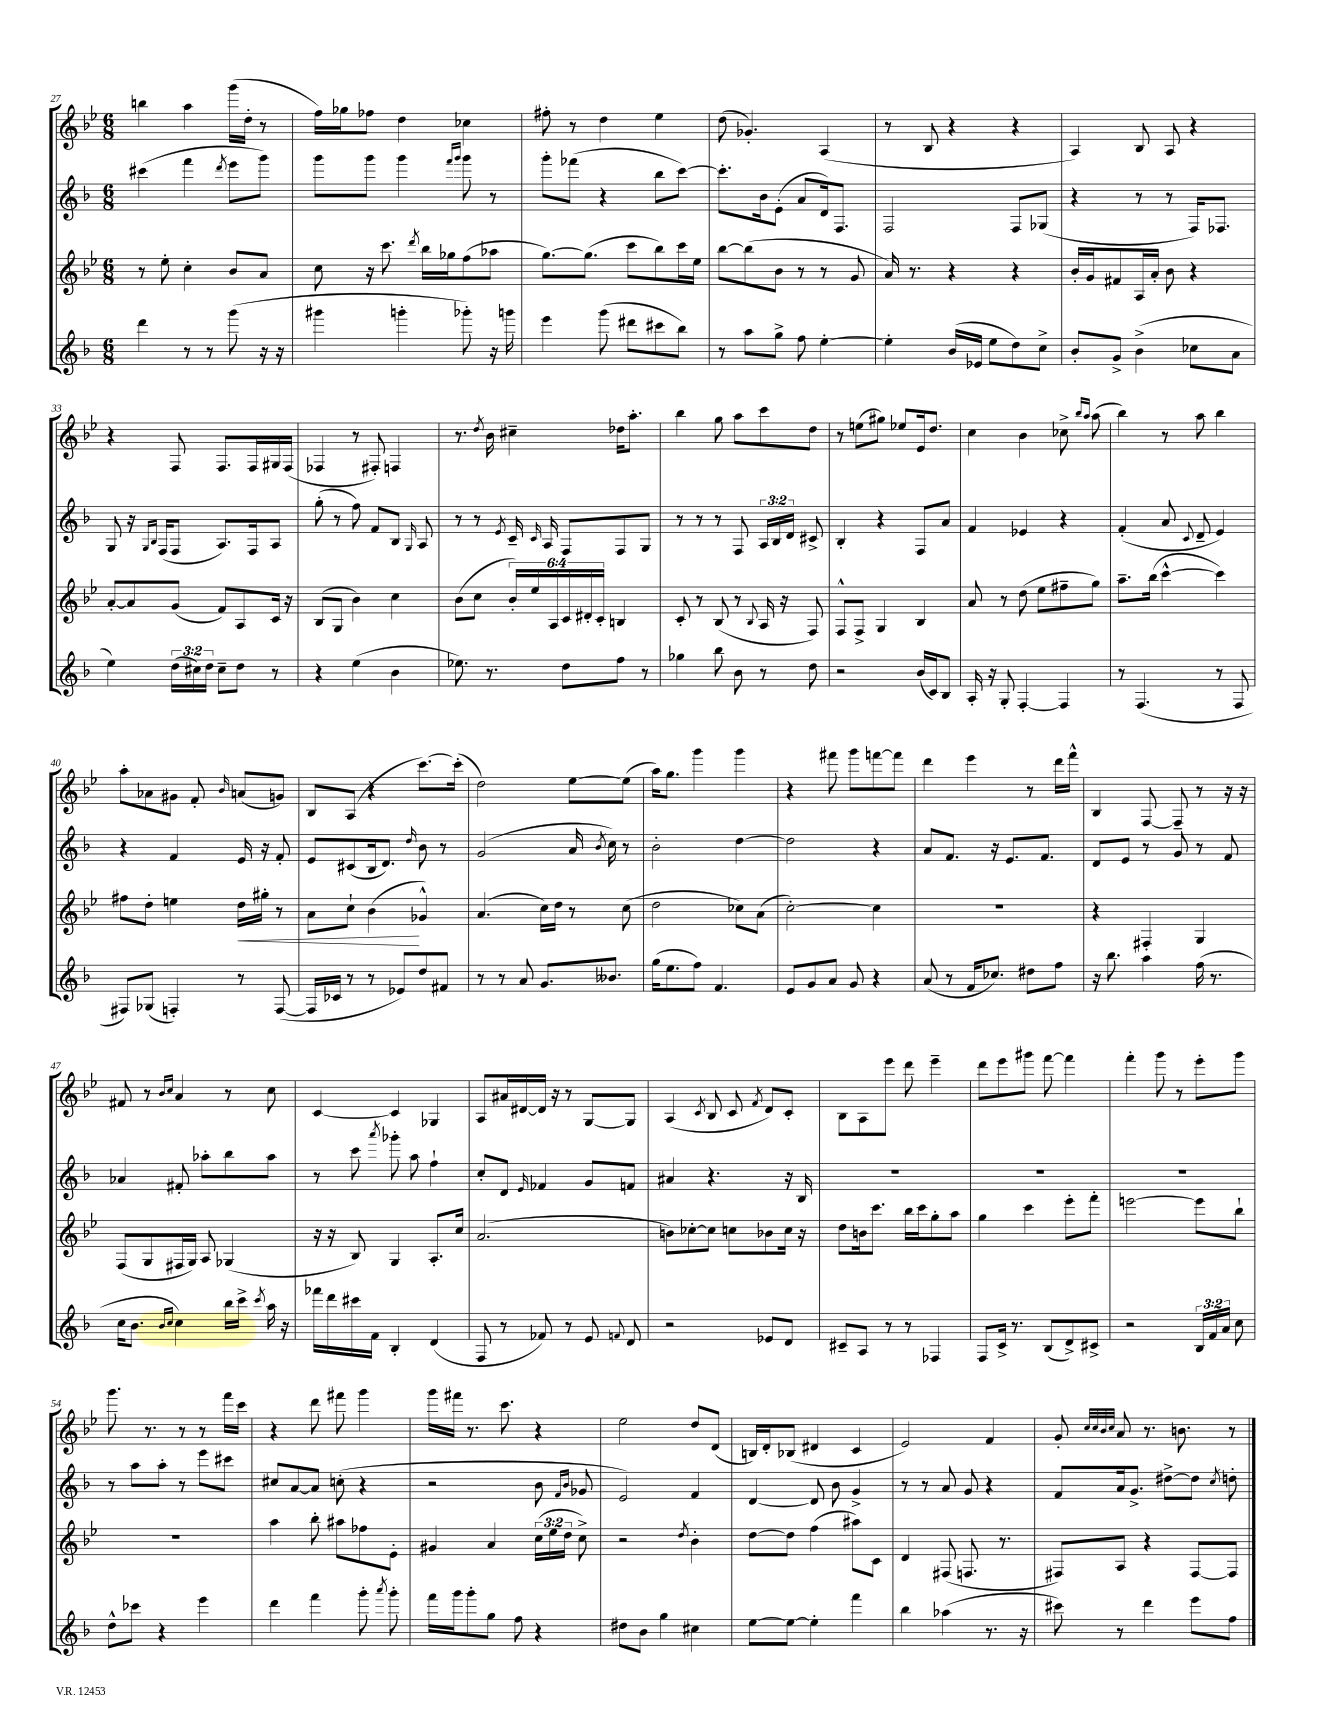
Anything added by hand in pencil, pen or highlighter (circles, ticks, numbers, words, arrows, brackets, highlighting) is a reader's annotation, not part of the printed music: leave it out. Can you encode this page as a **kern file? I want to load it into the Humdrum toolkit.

**kern	**kern	**kern	**kern
*staff4	*staff3	*staff2	*staff1
*clefG2	*clefG2	*clefG2	*clefG2
*k[b-]	*k[b-e-]	*k[b-]	*k[b-e-]
*M6/8	*M6/8	*M6/8	*M6/8
4ddd	8r	(4ccc#	4bb
.	8ee-'	.	.
8r	4cc'	4fff	4aa
8r	.	.	.
.	.	8qddd	.
(8ggg	8b-	8eee	(16ggg
.	.	.	16dd'
16r	8a	8ggg)	8r
16r	.	.	.
=	=	=	=
4ggg#	8cc	8ggg	16ff)
.	.	.	16gg-
.	16r	8ggg	8ff-
.	8.ccc	.	.
4ggg'	.	4ggg	4dd
.	8qddd	.	.
.	16bb-	.	.
.	16gg-	.	.
.	.	16qqfff	.
.	.	16qqggg	.
8ggg-')	(8ff	8ggg	4cc-
16r	8aa-	8r	.
16ggg	.	.	.
=	=	=	=
4eee	[8.gg)	8ggg'	8ff#'
.	.	(8fff-	8r
.	(8.gg]	.	.
(8ggg	.	4r	4dd
8ddd#	8ccc	.	.
8ccc#	8bb-)	8bb-	4ee-
8bb-)	16ccc	[8ccc)	.
.	16ee-	.	.
=	=	=	=
8r	[8bb-	8.ccc']	(8dd
8aa	(8bb-]	.	4.g-')
.	.	16b-	.
8gg^	8b-	(8e'	.
8ff	8r	8a	.
[4ee'	8r	16d)	(4A
.	.	8.F	.
.	8g	.	.
=	=	=	=
4ee']	16a)	2F	8r
.	8.r	.	.
.	.	.	8B-
(16b-	4r	.	4r
16e-	.	.	.
8ee	.	.	.
8dd)	4r	8F	4r
8cc^	.	(8G-	.
=	=	=	=
8b-'	16b-'	4r	4A)
.	16g	.	.
8g^	8f#	.	.
(4b-^	16A	8r	8B-
.	16a'	.	.
.	8b-	8r	8A
8cc-	4r	16F)	4r
.	.	8.F-	.
8a	.	.	.
=	=	=	=
4ee)	[8a'	8G	4r
.	8a]	16r	.
.	.	16qqG	.
.	.	16qqB-	.
.	.	(16F	.
(24dd	(8g	8F	8F
24cc#)	.	.	.
24dd	.	.	.
8cc#~	8f)	8.A)	8.F
8dd	8A	.	.
.	.	16F	16F
8r	16c	8A	16G#
.	16r	.	(16F
=	=	=	=
4r	(8B-	(8gg'	4F-
.	8G	8r	.
(4ee	4b-)	8ff)	8r
.	.	8f	8F#')
4b-	4cc	8B-	4F
.	.	16qqG	.
.	.	8A	.
=	=	=	=
8.ee-)	(8b-	8r	8.r
.	8cc	8r	.
.	.	.	8qdd
8.r	.	.	16b-
.	.	8qe	.
.	24b-')	16c~	4cc#~
.	24ee-	.	.
.	.	16qqc	.
.	.	16A	.
.	24A	.	.
8dd	24c	8F	.
.	24d#'	.	.
.	24c'	.	.
8ff	4B	8F	16dd-
.	.	.	8.aa'
8r	.	8G	.
=	=	=	=
4gg-	8c'	8r	4bb-
.	8r	8r	.
8bb-	(8B-	8r	8gg
8b-	8r	8F	8aa
.	8qqB-	.	.
8r	16A	24A	8ccc
.	.	24B-	.
.	16r	.	.
.	.	24d	.
8dd	8F)	8c#^	8dd
=	=	=	=
2r	8F^^	4B-'	8r
.	8F^	.	(8ee
.	4G	4r	8gg#)
.	.	.	8ee-
(16b-	4B-	8F	16e-
16c)	.	.	8.dd
8B-	.	8a	.
=	=	=	=
16A'	8a	4f	4cc
16r	.	.	.
8G'	8r	.	.
[4F'	(8dd	4e-	4b-
.	8ee-	.	.
4F]	8ff#~	4r	8cc-^
.	.	.	16qqbb-
.	.	.	16qqaa
.	8gg)	.	(8aa
=	=	=	=
8r	8.aa~	(4f'	4bb-)
(4.F	.	.	.
.	(16bb-	.	.
.	[4ccc^^	8a	8r
.	.	8qqc	.
.	.	8d~	8aa
8r	4ccc])	4e)	4bb-
8F	.	.	.
=	=	=	=
8F#)	8ff#	4r	8aa'
(8G-	8dd'	.	8a-
4F')	4ee	4f	8g#
.	.	.	8f'
.	.	.	16qqb-
8r	16dd	16e	(8a
.	16gg#'	16r	.
([8F	8r	8f'	8g)
=	=	=	=
16F]	8a	8e	8B-
16c-	.	.	.
8r	8cc`	(8c#	(8A
8r	(4b-	16B-	4r
.	.	8.d)	.
8e-)	.	.	.
.	.	16qqdd	.
8dd	4g-^^)	8b-	[8.ccc)
8f#	.	8r	.
.	.	.	(16ccc']
=	=	=	=
8r	(4.a	(2g	2dd)
8r	.	.	.
8a	.	.	.
8.g	16cc)	.	.
.	16dd	.	.
.	8r	16a	[8ee-
.	.	8qb-	.
8.b--	.	16cc)	.
.	(8cc	8r	(8ee-]
=	=	=	=
(16gg	2dd	2b-'	16aa)
8.ee	.	.	8.gg
8ff)	.	.	4ggg
4.f	.	.	.
.	8cc-)	[4dd	4ggg
.	(8a	.	.
=	=	=	=
8e	[2cc')	2dd]	4r
8g	.	.	.
8a	.	.	8fff#
8g	.	.	8ggg
4r	4cc]	4r	[8fff
.	.	.	8fff]
=	=	=	=
(8a	2.r	8a	4ddd
8r	.	8.f	.
16f	.	.	4eee-
8.cc-)	.	16r	.
.	.	8.e	.
8dd#	.	.	8r
.	.	8.f	.
8ff	.	.	16ddd
.	.	.	16fff^^
=	=	=	=
16r	4r	8d	4B-
8.bb-	.	.	.
.	.	8e	.
4aa	4F#'	8r	[8F
.	.	8g	8F~]
(16ff	4G	8r	8r
8.r	.	.	.
.	.	8f	16r
.	.	.	16r
=	=	=	=
16cc	(8F	4a-	8f#
8.b-	.	.	.
.	8G	.	8r
16qqb-	.	.	16qqb-
16qqcc	.	.	16qqcc
4cc)	16F#	8f#'	4a
.	16G)	.	.
.	8A	8aa-'	.
16bb-	(4G-	8bb-	8r
16ccc^	.	.	.
8qccc	.	.	.
16aa	.	8aa-	8cc
16r	.	.	.
=	=	=	=
16fff-	16r	8r	[4c
16ddd	16r	.	.
16ccc#	8B-)	8ccc	.
16f	.	.	.
.	.	8qaaa	.
4B-'	4G	8ggg-'	4c]
.	.	8aa	.
(4d	8.A'	4ff`	4G-
.	16cc	.	.
=	=	=	=
8F	(2.a	8cc'	8A
8r	.	8d	16a#
.	.	.	[16d#
.	.	16qqe	.
8f-)	.	4f-	16d#]
.	.	.	16r
8r	.	.	8r
8e	.	8g	[8G
8qqf	.	.	.
8d	.	8f	8G]
=	=	=	=
2r	8b)	4a#	(4A
.	[8cc-'	.	.
.	.	.	8qc
.	8cc-]	4.r	8B-
.	8cc	.	8c
.	.	.	8qf
8e-	8b-	.	8d)
8d	16cc	16r	8c'
.	16r	16B-	.
=	=	=	=
8c#~	8dd	2.r	8B-
8A	16b	.	8A
.	8.ccc	.	.
8r	.	.	8eee-
8r	16bb-	.	8ddd
.	16ccc	.	.
4F-	8gg'	.	4eee-~
.	8aa	.	.
=	=	=	=
8F	4gg	2.r	8ddd
16c^	.	.	8eee-
8.r	.	.	.
.	4ccc	.	8ggg#
(8B-	.	.	[8fff
8d^)	8eee-'	.	4fff]
8c#^	8fff'	.	.
=	=	=	=
2r	[2eee	2.r	4fff'
.	.	.	8ggg
.	.	.	8r
24B-	8eee]	.	8eee-'
24f	.	.	.
24a	.	.	.
8cc	8bb-`	.	8ggg
=	=	=	=
8dd^^	2.r	8r	8.ggg
8ccc-	.	8aa	.
.	.	.	8.r
4r	.	8aa'	.
.	.	8r	8r
4eee	.	8eee	8r
.	.	8ccc#	16fff
.	.	.	16ccc
=	=	=	=
4ddd	4aa	8cc#	4r
.	.	[8a	.
4fff	8bb-'	8a]	8ddd
.	8aa#	(8cc'	8fff#
8ggg'	8ff-	4r	4ggg
8qaaa	.	.	.
8ggg'	8e-'	.	.
=	=	=	=
16fff	4g#	2r	16ggg
16ggg	.	.	16fff#
8ggg'	.	.	8.r
8gg	4a	.	.
.	.	.	8.ccc
8ff	.	.	.
4r	(24cc	8b-	4r
.	24ee-	.	.
.	24dd	.	.
.	.	16qqf	.
.	.	16qqb-	.
.	8cc^)	8g-	.
=	=	=	=
8dd#	2r	2e)	2ee-
8b-	.	.	.
4gg	.	.	.
.	8qdd	.	.
4cc#	4b-'	4f	8dd
.	.	.	(8d
=	=	=	=
[8ee	[8dd	[4d	16B)
.	.	.	16d'
8ee_	8dd]	.	(8B-
4ee']	(4ff	8d]	4d#
.	.	8b-	.
4fff	8aa#)	4g^	4c
.	8c	.	.
=	=	=	=
4bb-	4d	8r	2e-)
.	.	8r	.
(4aa-	(8F#	8a	.
.	8.F	8g	.
8.r	.	4r	4f
.	8.r	.	.
16r	.	.	.
=	=	=	=
8ccc#)	8F#)	8f	8g'
.	.	.	32qqcc
.	.	.	32qqcc
.	.	.	32qqb-
.	.	.	32qqcc
8r	8A	16a	8a
.	.	8.g^	.
4ddd	4r	.	8.r
.	.	[8dd#^	.
.	.	.	8.b
8eee	[8F#	8dd#]	.
.	.	8qcc	.
8ff	8F#]	8dd'	8r
==	==	==	==
*-	*-	*-	*-
